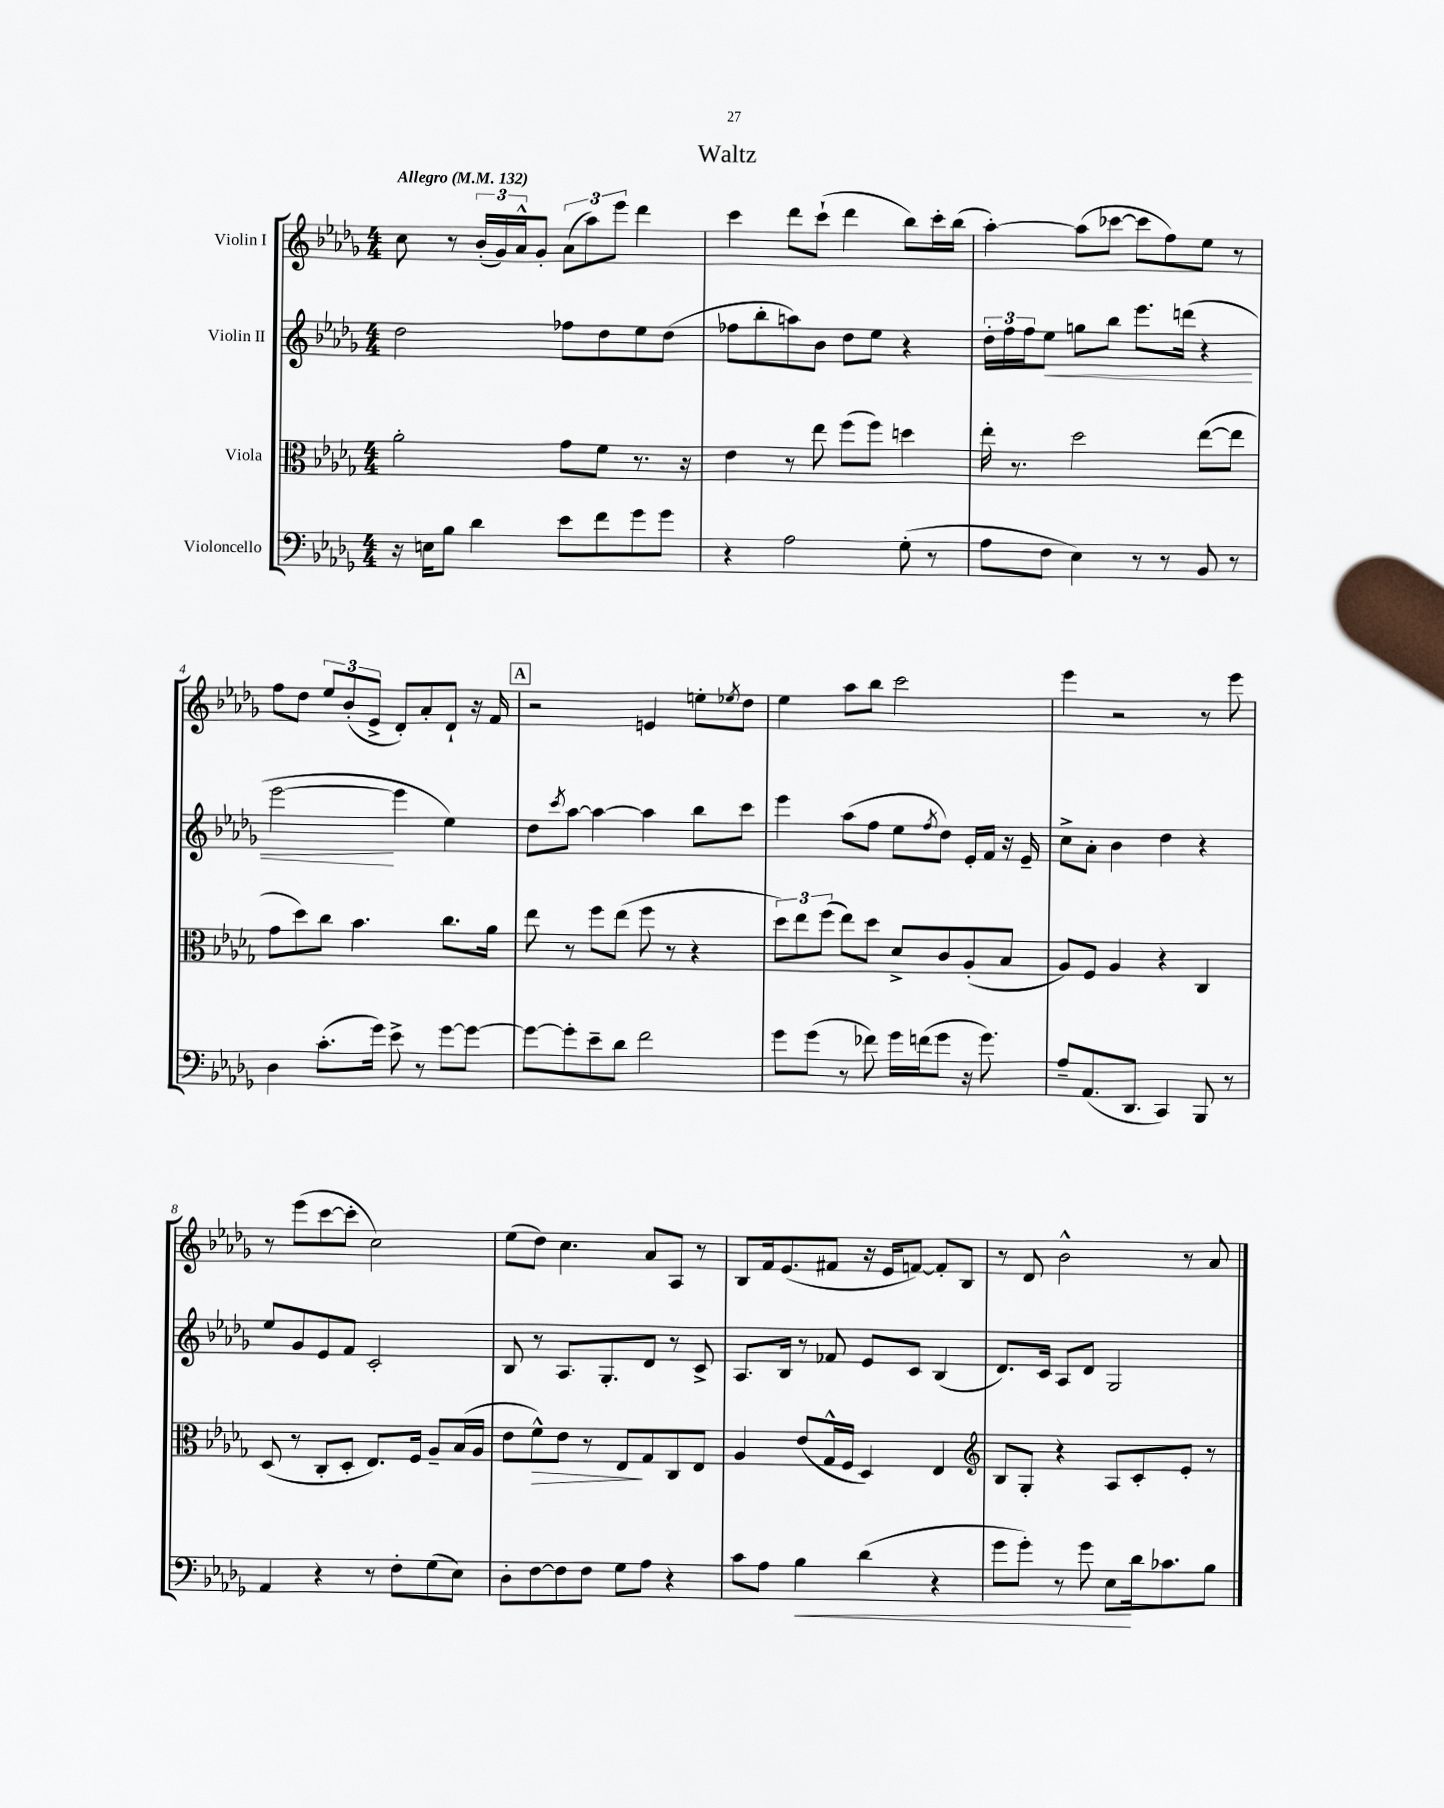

**kern	**dynam	**kern	**dynam	**kern	**dynam	**kern
*part4	*part4	*part3	*part3	*part2	*part2	*part1
*staff4	*staff4	*staff3	*staff3	*staff2	*staff2	*staff1
*I"Violoncello	*	*I"Viola	*	*I"Violin II	*	*I"Violin I
*clefF4	*	*clefC3	*	*clefG2	*	*clefG2
*k[b-e-a-d-g-]	*	*k[b-e-a-d-g-]	*	*k[b-e-a-d-g-]	*	*k[b-e-a-d-g-]
*M4/4	*	*M4/4	*	*M4/4	*	*M4/4
*MM132	*	*MM132	*	*MM132	*	*MM132
=1	=1	=1	=1	=1	=1	=1
!	!	!	!	!	!	!LO:TX:a:B:t=Allegro
16r	.	2a-'\	.	2dd-\	.	8cc\
16En\KL	.	.	.	.	.	.
8B-\J	.	.	.	.	.	8r
4d-\	.	.	.	.	.	(24b-'/LL
.	.	.	.	.	.	24g-/)
.	.	.	.	.	.	24a-^^/J
.	.	.	.	.	.	8g-'/J
8e-\L	.	8g-\L	.	8ff-X\L	.	(12a-\L
.	.	.	.	.	.	12aa-\)
8f\	.	8f\J	.	8dd-\	.	.
.	.	.	.	.	.	12eee-\J
8g-\	.	8.r	.	8ee-\	.	4ddd-\
8g-\J	.	.	.	(8dd-\J	.	.
.	.	16r	.	.	.	.
=2	=2	=2	=2	=2	=2	=2
4r	.	4e-\	.	8ff-X\L	.	4ccc\
.	.	.	.	8bb-'\	.	.
2A-\	.	8r	.	8aan\)	.	8ddd-\L
.	.	8ee-\	.	8b-\J	.	(8ccc`\J
.	.	(8ff\L	.	8dd-\L	.	4ddd-\
.	.	8ff\J)	.	8ee-\J	.	.
(8G-'\	.	4ddn\	.	4r	.	8bb-\L)
8r	.	.	.	.	.	16ccc'\L
.	.	.	.	.	.	(16bb-\JJ
=3	=3	=3	=3	=3	=3	=3
8A-\L	.	16ee-'\	.	24dd-'\LL	.	[4aa-'\)
.	.	.	.	24ff\	.	.
.	.	8.r	.	.	.	.
.	.	.	.	24ff\J	.	.
!	!	!	!	!	!LO:HP:b	!
8F\J	.	.	.	8ee-\J	<	.
4E-\)	.	2dd-\	.	8ggn\L	.	(8aa-\L]
.	.	.	.	8bb-\J	.	[8ccc-X\J
8r	.	.	.	8.eee-\L	.	8ccc-\L]
8r	.	.	.	.	.	8ff\)
.	.	.	.	(16dddn\Jk	.	.
8BB-/	.	([8ee-\L	.	4r	.	8ee-\J
8r	.	8ee-\J]	.	.	.	8r
!!LO:LB:g=z
=4	=4	=4	=4	=4	=4	=4
4D-\	.	8g-\L	.	[2eee-\	.	8ff\L
.	.	8dd-\)	.	.	.	8dd-\J
(8.c'\L	.	8cc\J	.	.	.	12ee-/L
.	.	.	.	.	.	(12b-'/
.	.	4.b-\	.	.	.	.
.	.	.	.	.	.	12e-^/J
16g-\Jk)	.	.	.	.	.	.
8e-^\	.	.	.	4eee-\]	[	8d-'/L)
8r	.	.	.	.	.	8a-'/
[8g-\L	.	8.cc\L	.	4ee-\)	.	8d-`/J
8g-\J_	.	.	.	.	.	16r
.	.	16a-\Jk	.	.	.	16f/
!!LO:REH:place=s1:t=A
=5	=5	=5	=5	=5	=5	=5
8g-\L_	.	8ee-\	.	8dd-\L	.	2r
.	.	.	.	8qccc/	.	.
8g-'\]	.	8r	.	[8aa-\J	.	.
8e-~\	.	8ff\L	.	4aa-\_	.	.
8d-\J	.	(8ee-\J	.	.	.	.
2f\	.	8ff\	.	4aa-\]	.	4en/
.	.	8r	.	.	.	.
.	.	4r	.	8bb-\L	.	8een'\L
.	.	.	.	.	.	8qee-X/
.	.	.	.	8ccc\J	.	8dd-\J
=6	=6	=6	=6	=6	=6	=6
8g-\L	.	12dd-\L)	.	4eee-\	.	4ee-\
.	.	12ee-\	.	.	.	.
(8g-\J	.	.	.	.	.	.
.	.	(12ff\J	.	.	.	.
8r	.	8ee-\L)	.	(8aa-\L	.	8aa-\L
8f-X\)	.	8dd-\J	.	8ff\J	.	8bb-\J
16g-\LL	.	8d-^/L	.	8ee-\L	.	2ccc\
(16fn\J	.	.	.	.	.	.
.	.	.	.	8qff/	.	.
8g-\J	.	8c/	.	8dd-\J)	.	.
16r	.	(8A-'/	.	16e-'/LL	.	.
8.g-\)	.	.	.	16f/JJ	.	.
.	.	8B-/J	.	16r	.	.
.	.	.	.	16e-~/	.	.
=7	=7	=7	=7	=7	=7	=7
8A-~/L	.	8A-/L)	.	8cc^\L	.	4eee-\
(8.AA-/	.	8F/J	.	8a-'\J	.	.
.	.	4A-/	.	4b-\	.	2r
8.DD-/J	.	.	.	.	.	.
4CC/)	.	4r	.	4dd-\	.	.
8BBB-/	.	4C/	.	4r	.	8r
8r	.	.	.	.	.	8eee-\
!!LO:LB:g=z
=8	=8	=8	=8	=8	=8	=8
4AA-/	.	(8D-/	.	8ee-/L	.	8r
.	.	8r	.	8g-/	.	(8eee-\L
4r	.	8C'/L	.	8e-/	.	[8ccc\
.	.	8D-'/J	.	8f/J	.	8ccc'\J]
8r	.	8.E-/L)	.	2c'/	.	2cc\)
8F'\L	.	.	.	.	.	.
.	.	16F/Jk	.	.	.	.
(8G-\	.	8A-~/L	.	.	.	.
8E-\J)	.	(16B-/L	.	.	.	.
.	.	16A-/JJ	.	.	.	.
=9	=9	=9	=9	=9	=9	=9
8D-'\L	.	8e-\L	.	8B-/	.	(8ee-\L
!	!	!	!LO:HP:b	!	!	!
[8F\	.	8f^^\)	>	8r	.	8dd-\J)
8F\]	.	8e-\J	.	8.A-/L	.	4.cc\
8F\J	.	8r	.	.	.	.
.	.	.	.	8.G-'/	.	.
8G-\L	.	8E-/L	.	.	.	.
8A-\J	.	8G-/	]	8d-/J	.	8a-/L
4r	.	8C/	.	8r	.	8A-/J
.	.	8E-/J	.	8c^/	.	8r
=10	=10	=10	=10	=10	=10	=10
8c\L	.	4A-/	.	8.A-/L	.	8B-/L
8A-\J	.	.	.	.	.	16f/k
.	.	.	.	16B-/Jk	.	(8.e-/
!	!LO:HP:b	!	!	!	!	!
4B-\	<	(8e-/L	.	8r	.	.
.	.	16G-^^/L	.	8f-X/	.	8f#X/J
.	.	16F/JJ	.	.	.	.
(4d-\	.	4D-/)	.	8e-/L	.	16r
.	.	.	.	.	.	16e-/KL
.	.	.	.	8c/J	.	[8fn/J)
4r	.	4E-/	.	(4B-/	.	8f'/L]
.	.	.	.	.	.	8B-/J
=11	=11	=11	=11	=11	=11	=11
*	*	*clefG2	*	*	*	*
8g-\L	.	8B-/L	.	8.d-/L)	.	8r
8g-'\J)	.	8G-'/J	.	.	.	8d-/
.	.	.	.	16c/Jk	.	.
8r	.	4r	.	8A-/L	.	2b-^^\
8g-\	.	.	.	8d-/J	.	.
8E-\L	.	8A-/L	.	2G-/	.	.
16d-\k	[	8c'/	.	.	.	.
8.c-X\	.	.	.	.	.	.
.	.	8e-'/J	.	.	.	8r
8B-\J	.	8r	.	.	.	8a-/
==	==	==	==	==	==	==
*-	*-	*-	*-	*-	*-	*-
